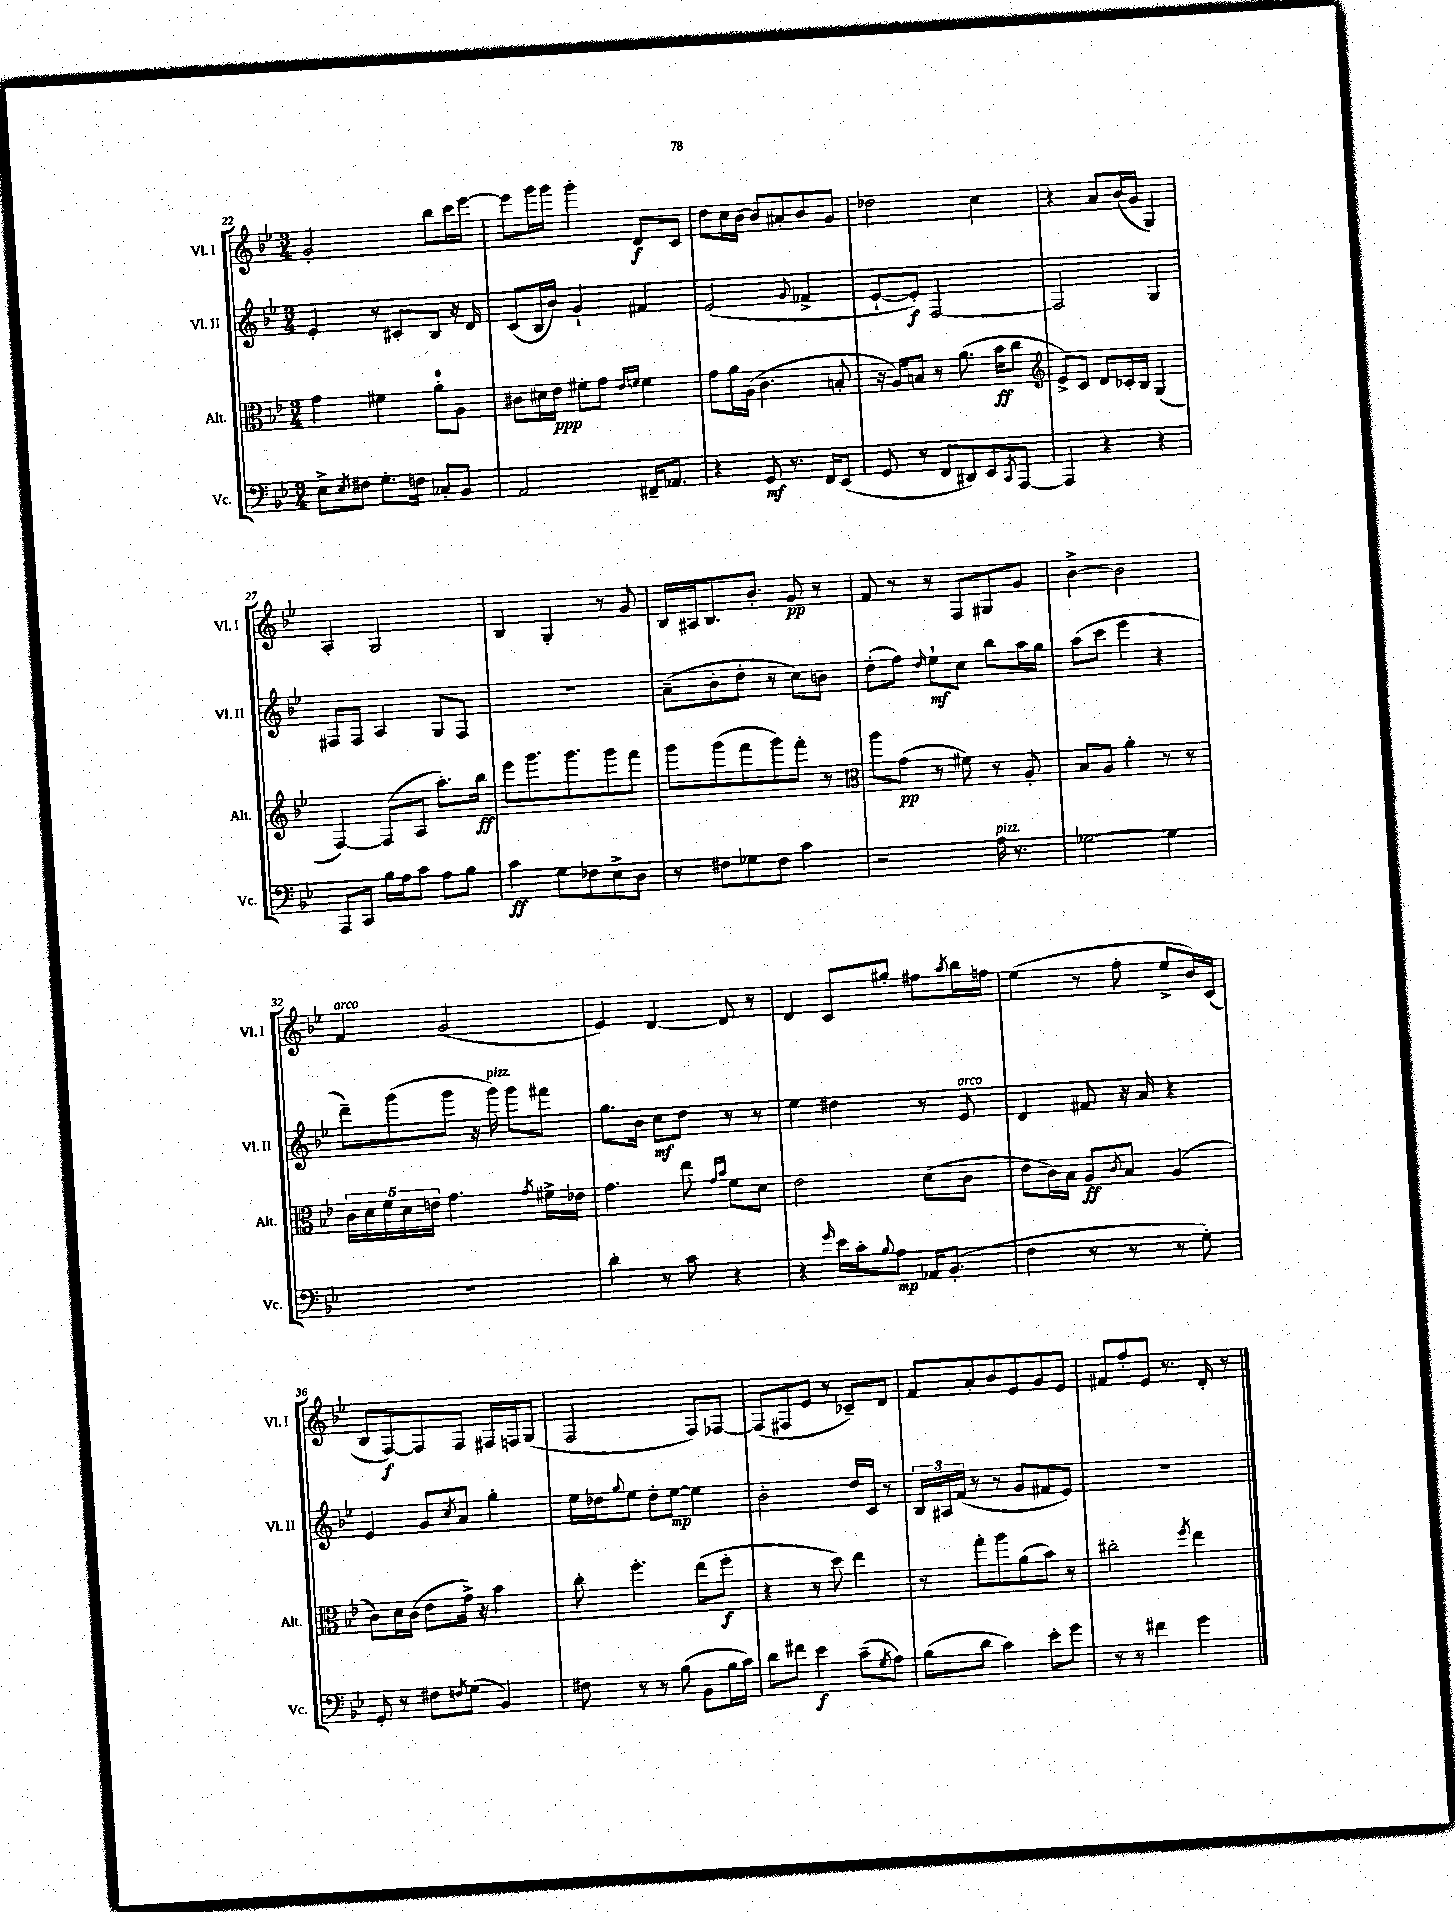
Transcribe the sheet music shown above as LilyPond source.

<<
\new StaffGroup <<
\new Staff = "s0" \with { instrumentName = "Vl. I" shortInstrumentName = "Vl. I" } {
    \clef treble \key bes \major \numericTimeSignature \time 3/4
    g'2-. bes''8 c'''16 ees'''16~ |
    ees'''8 g'''16 g'''16 g'''4-. d'8\f c'8 |
    d''8 c''16 bes'16~ bes'8 ais'8-. bes'8 g'8 |
    des''2 c''4 |
    r4 a'8 bes'16( g'16 g4) |
    a4-. g2 |
    bes4 g4-. r8 g'8 |
    bes16 ais16 bes8. bes'8.-. g'8\pp r8 |
    f'8 r8 r8 f8 gis8 g'8 |
    bes'4~-> bes'2 |
    f'4^\markup { \italic "arco" } g'2( |
    ees'4) d'4~ d'8 r8 |
    d'4 c'8 gis''8-. fis''8 \acciaccatura { a''8 } bes''16 f''16 |
    ees''4( r8 f''8-. ees''8-> bes'16) c'16( |
    bes8 f8~\f) f8 f8 fis16 f16 g8( |
    f2 f8) fes8~ |
    fes8( fis8 ees'8 r8 ces'8--) d'8 |
    f'8 a'8-. bes'8 ees'8 g'8 ees'8 |
    fis'8 f''8-. ees'8 r8. d'16-. r8 \bar "|." |
}
\new Staff = "s1" \with { instrumentName = "Vl. II" shortInstrumentName = "Vl. II" } {
    \clef treble \key bes \major \numericTimeSignature \time 3/4
    ees'4-. r8 cis'8-. bes8 r16 d'16 |
    c'8( bes16 bes'16) g'4-! fis'4 |
    ees'2( \appoggiatura { g'8 } fes'4-> |
    ees'8~-! ees'8-.\f) f2~ |
    f2 g4 |
    fis8 fis8 a4 g8 fis8 |
    R2. |
    a'8--( bes'8-. d''8-. r8 c''8) b'8 |
    d''8-.( f''8) \grace { d''16 } ees''8-!\mf c''8 bes''8 a''16 g''16 |
    a''8( c'''8 ees'''4 r4 |
    d'''8--) g'''8( g'''8 r16 g'''16^\markup { \italic "pizz." }) g'''8 fis'''8 |
    g''8. bes'16 c''8\mf d''8 r8 r8 |
    ees''4 dis''4 r8 ees'8^\markup { \italic "arco" } |
    d'4 fis'8 r16 a'16 r4 |
    ees'4 g'8 \acciaccatura { c''8 } a'8 g''4-. |
    ees''16 des''16 \appoggiatura { g''8 } ees''8 des''8-. ees''8~\mp ees''4 |
    bes'2-. d''16 c'16 r8 |
    \tuplet 3/2 { bes16 ais16 f'16( } r8 r8 g'8 fis'8 ees'8) |
    R2. \bar "|." |
}
\new Staff = "s2" \with { instrumentName = "Alt." shortInstrumentName = "Alt." } {
    \clef alto \key bes \major \numericTimeSignature \time 3/4
    g'4 fis'4 a'8-0-. a8 |
    cis'8 dis'16 ees'16\ppp fis'8-. g'8 \grace { ees'16 f'16 } f'4 |
    g'8 a'16 a16( c'4. b8-. |
    r16 a16) b8 r8 a'8.( bes'16\ff c''8 |
    \clef treble ees'8->) c'8 d'8 ces'16-. bes16 g4( |
    f4~) f8( a8 a''8.-.) bes''16\ff |
    ees'''8 g'''8. g'''8. g'''8 f'''8 |
    g'''8 g'''8( f'''8 g'''8) f'''8-. r8 |
    \clef alto a''8 g'8\pp( r8 fis'8) r8 a8-. |
    bes8 a8 a'4-. r8 r8 |
    \tuplet 5/4 { c'16 d'16 f'16 d'16 e'16 } g'4. \acciaccatura { g'8 } fis'16-> ees'16 |
    g'4. ees''8 \grace { g'16 bes'16 } f'8 d'8 |
    ees'2 d'8( c'8 |
    ees'8 c'16) bes16 a8\ff \acciaccatura { c'8 } bes8 a4( |
    c'8) d'16 c'16( ees'8 g'16->) r16 bes'4 |
    c''8-. f''4.-. ees''8( f''8-.\f |
    r4 r8 d''8) ees''4 |
    r8 g''8-. a''8 a'8( bes'8) r8 |
    cis''2-. \acciaccatura { f''8 } ees''4 \bar "|." |
}
\new Staff = "s3" \with { instrumentName = "Vc." shortInstrumentName = "Vc." } {
    \clef bass \key bes \major \numericTimeSignature \time 3/4
    ees8-> \acciaccatura { ees8 } fis8 g8.-. f16 ces8-. bes,8 |
    a,2 fis,16-- aes,8. |
    r4 g,8\mf r8. f,16 ees,8( |
    g,8 r8 f,8 dis,8) ees,8 \acciaccatura { c,8 } a,,8~ |
    a,,4 r4 r4 |
    a,,8 c,8 bes16 a16 c'8 a8 bes8 |
    c'4\ff g8 fes8 ees8-> d8 |
    r8 fis8 ges8 fis8 c'4 |
    r2 a16^\markup { \italic "pizz." } r8. |
    ges2~ ges4 |
    R2. |
    d'4-. r8 c'8 r4 |
    r4 \grace { g'16 } ees'16 c'16-. \appoggiatura { bes8 } a8\mp aes,16 bes,8.-.( |
    f4 r8 r8 r8 g8-.) |
    g,8-. r8 fis8 \acciaccatura { f8 } g8( bes,4) |
    fis8 r8 r8 bes8( bes,8 bes16 c'16) |
    d'8 fis'8 ees'4\f c'8--( \acciaccatura { g8 } a8) |
    bes8( d'8 c'4) ees'8-. g'8 |
    r8 r8 fis'4 g'4 \bar "|." |
}
>>
>>
\layout { \context { \Score currentBarNumber = #22 } }
